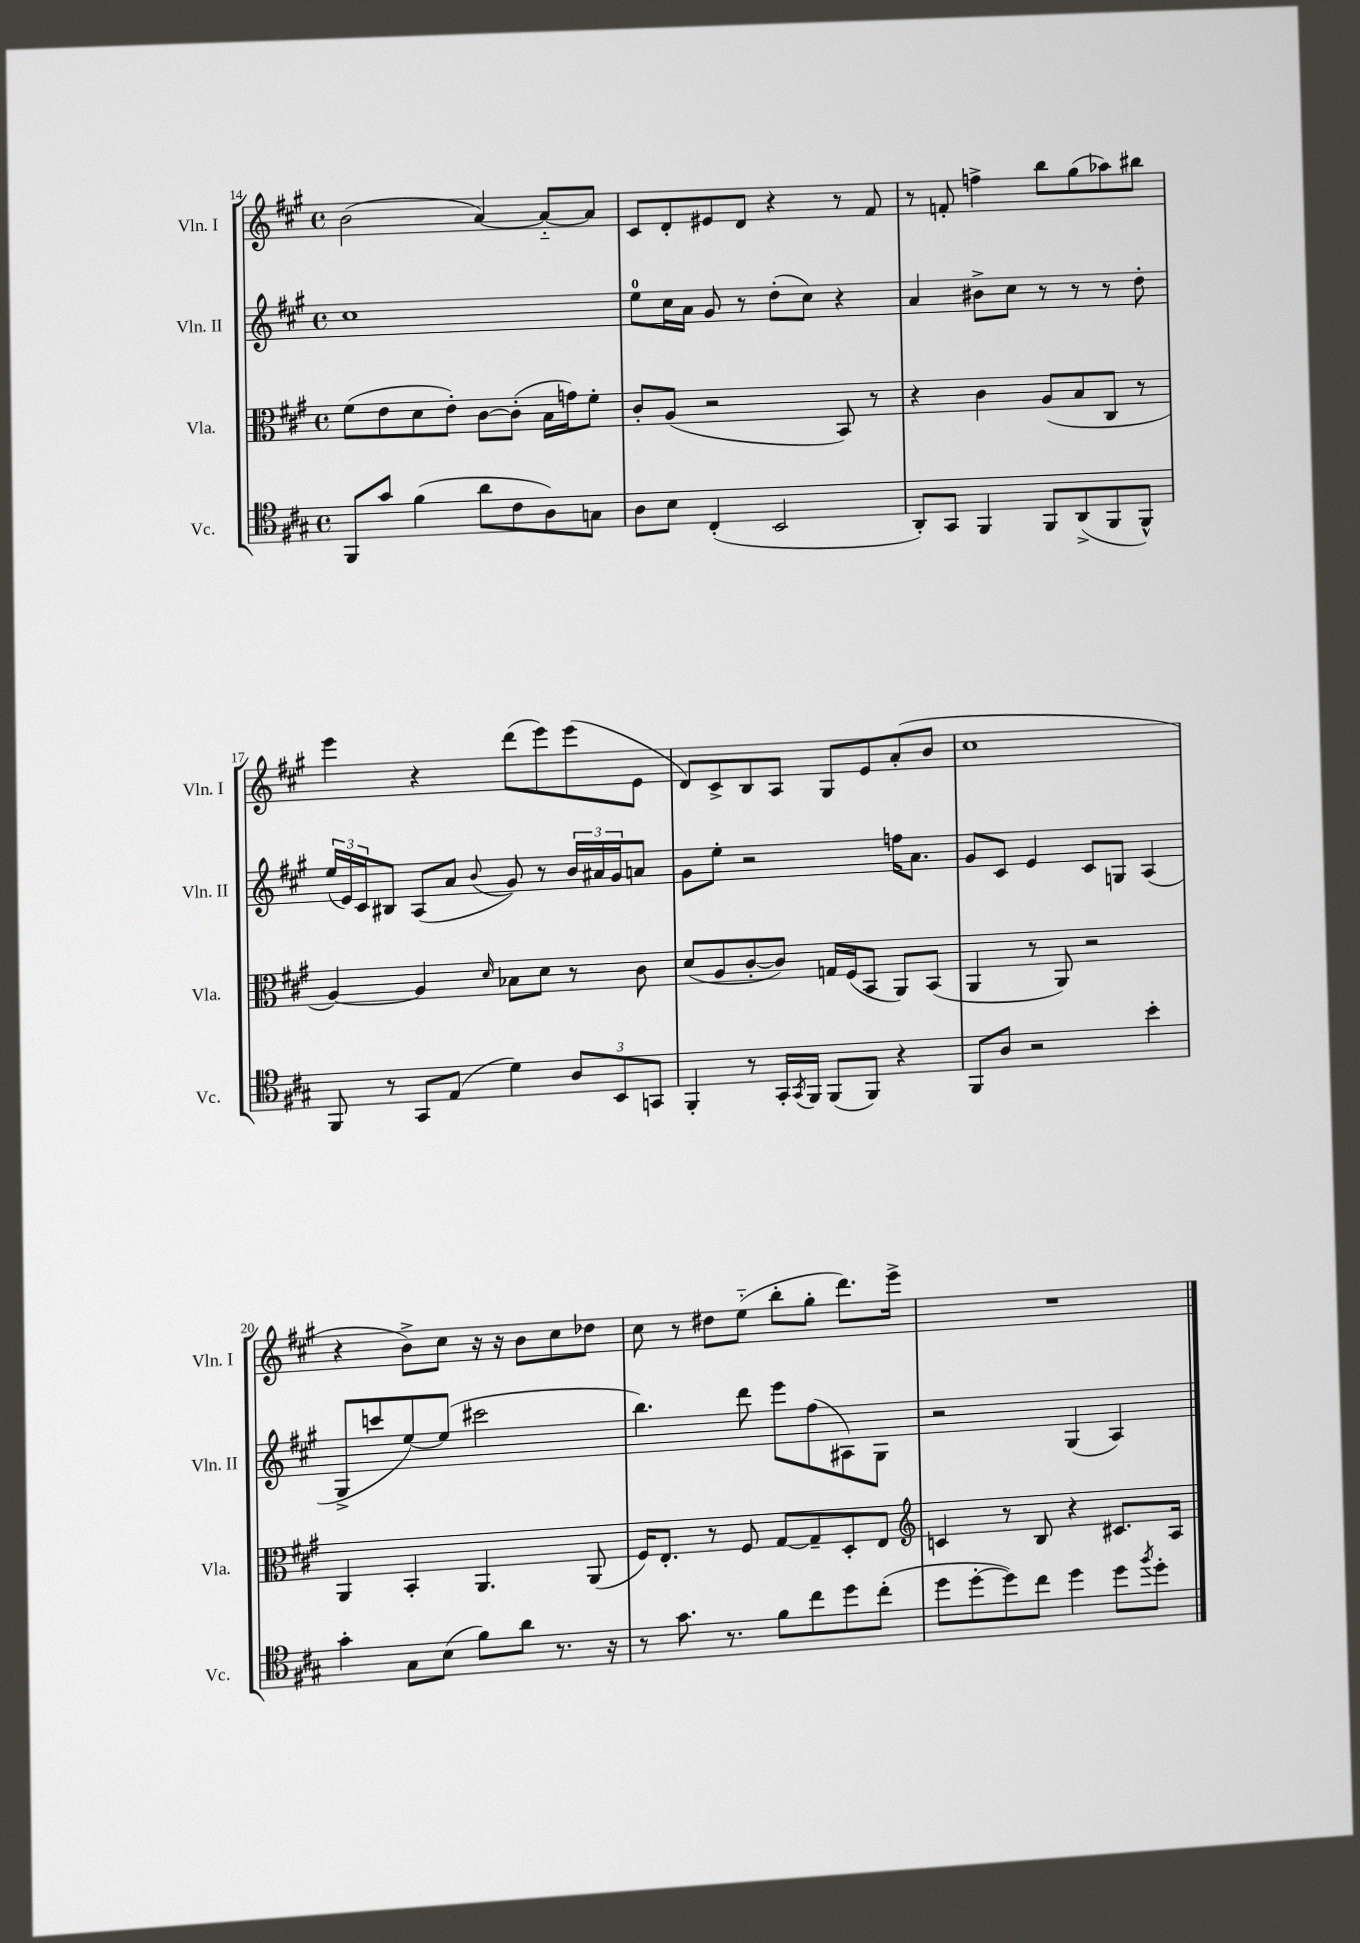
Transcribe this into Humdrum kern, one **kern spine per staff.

**kern	**kern	**kern	**kern
*staff4	*staff3	*staff2	*staff1
*clefC4	*clefC3	*clefG2	*clefG2
*k[f#c#g#]	*k[f#c#g#]	*k[f#c#g#]	*k[f#c#g#]
*M4/4	*M4/4	*M4/4	*M4/4
*met(c)	*met(c)	*met(c)	*met(c)
8FF#/L	(8f#\L	1cc#	(2b\
8g#/J	8e\	.	.
(4f#\	8d\	.	.
.	8e'\J)	.	.
8a\L	[8c#\L	.	[4a/)
8c#\	(8c#'\]J	.	.
8A\)	16B\LL	.	8a'~/_L
.	16g\J)	.	.
8G\J	8f#'\J	.	8a/]J
=	=	=	=
8A\L	8c#'/L	8ee\L	8c#/L
8B\J	(8A/J	16cc#\L	8d'/
.	.	16a\JJ	.
(4C#'/	2r	8g#/	8e#/
.	.	8r	8d/J
2BB/	.	(8dd'\L	4r
.	.	8cc#\J)	.
.	8BB/)	4r	8r
.	8r	.	8f#/
=	=	=	=
8AA'/L)	4r	4a/	8r
8GG#/J	.	.	8f'/
4FF#/	4c#\	8b#^\L	4ff^\
.	.	8cc#\J	.
8FF#/L	(8A/L	8r	8bb\L
(8AA^/	8B/	8r	(8gg#\
8FF#/	8C#/J	8r	8aa-\)
8FF#^^/J)	8r	8dd'\	8bb#\J
=	=	=	=
8FF#/	[4A/)	(24ee/LL	4eee\
.	.	24e/)	.
.	.	24c#/J	.
8r	.	8B#/J	.
8GG#/L	4A/]	(8A/L	4r
(8E/J	.	8a/J	.
.	16qqd/	8qqb/	.
4d\)	8B-\L	8g#/)	(8ddd\L
.	8d\J	8r	8eee\)
12A/L	8r	24b/LL	(8eee\
.	.	24a#/	.
12BB/	.	24g#/J	.
.	8c#\	8a/J	8e\J
12GG/J	.	.	.
=	=	=	=
4FF#'/	(8d/L	8g#\L	8d/L)
.	8A/	8ee'\J	8c#^/
8r	[8c#'/	2r	8B/
16GG#'/LL	8c#/]J)	.	8A/J
8qGG#/	.	.	.
16FF#/JJ	.	.	.
(8FF#/L	16G/LL	.	8G#/L
.	(16F#/J	.	.
8FF#/J)	8BB/J	.	8e/
4r	8AA/L)	16ff\LK	(8a'/
.	.	8.a\J	.
.	(8BB/J	.	8b/J
=	=	=	=
8FF#/L	4AA/	8g#/L	1cc#
8A/J	.	8c#/J	.
2r	8r	4e/	.
.	8AA/)	.	.
.	2r	8c#/L	.
.	.	8G/J	.
4b'\	.	(4A/	.
=	=	=	=
4g#'\	4AA/	8G#^/L	4r
.	.	8ccc/	.
8G#\L	4BB'/	[8ee/)	8b^\L)
(8B\J	.	(8ee/]J	8cc#\J
8f#\L)	4.AA/	2ccc#\	16r
.	.	.	16r
8a\J	.	.	8b\L
8.r	.	.	8cc#\
.	(8AA/	.	8dd-\J
16r	.	.	.
=	=	=	=
8r	16F#/LK)	4.bb\)	8cc#\
.	8.E'/J	.	.
8.g#\	.	.	8r
.	8r	.	8dd#\L
8.r	.	.	.
.	8F#/	8ddd\	(8ee'~\J
8f#\L	[8G#/L	8eee\L	8bb'\L
8cc#\	8G#~/]	(8ff#\	8gg#'\J
8dd\	8D'/	8A#\)	8.ddd\L)
(8cc#'\J	8E/J	8G#\J	.
.	.	.	16eee^\Jk
=	=	=	=
*	*clefG2	*	*
8dd\L	4c/	2r	1r
[8dd'\	.	.	.
8dd\])	8r	.	.
8cc#\J	8B/	.	.
4dd\	4r	(4G#/	.
8dd\L	8.c#/L	4A/)	.
8qff#/	.	.	.
8dd'\J	.	.	.
.	16A/Jk	.	.
==	==	==	==
*-	*-	*-	*-
